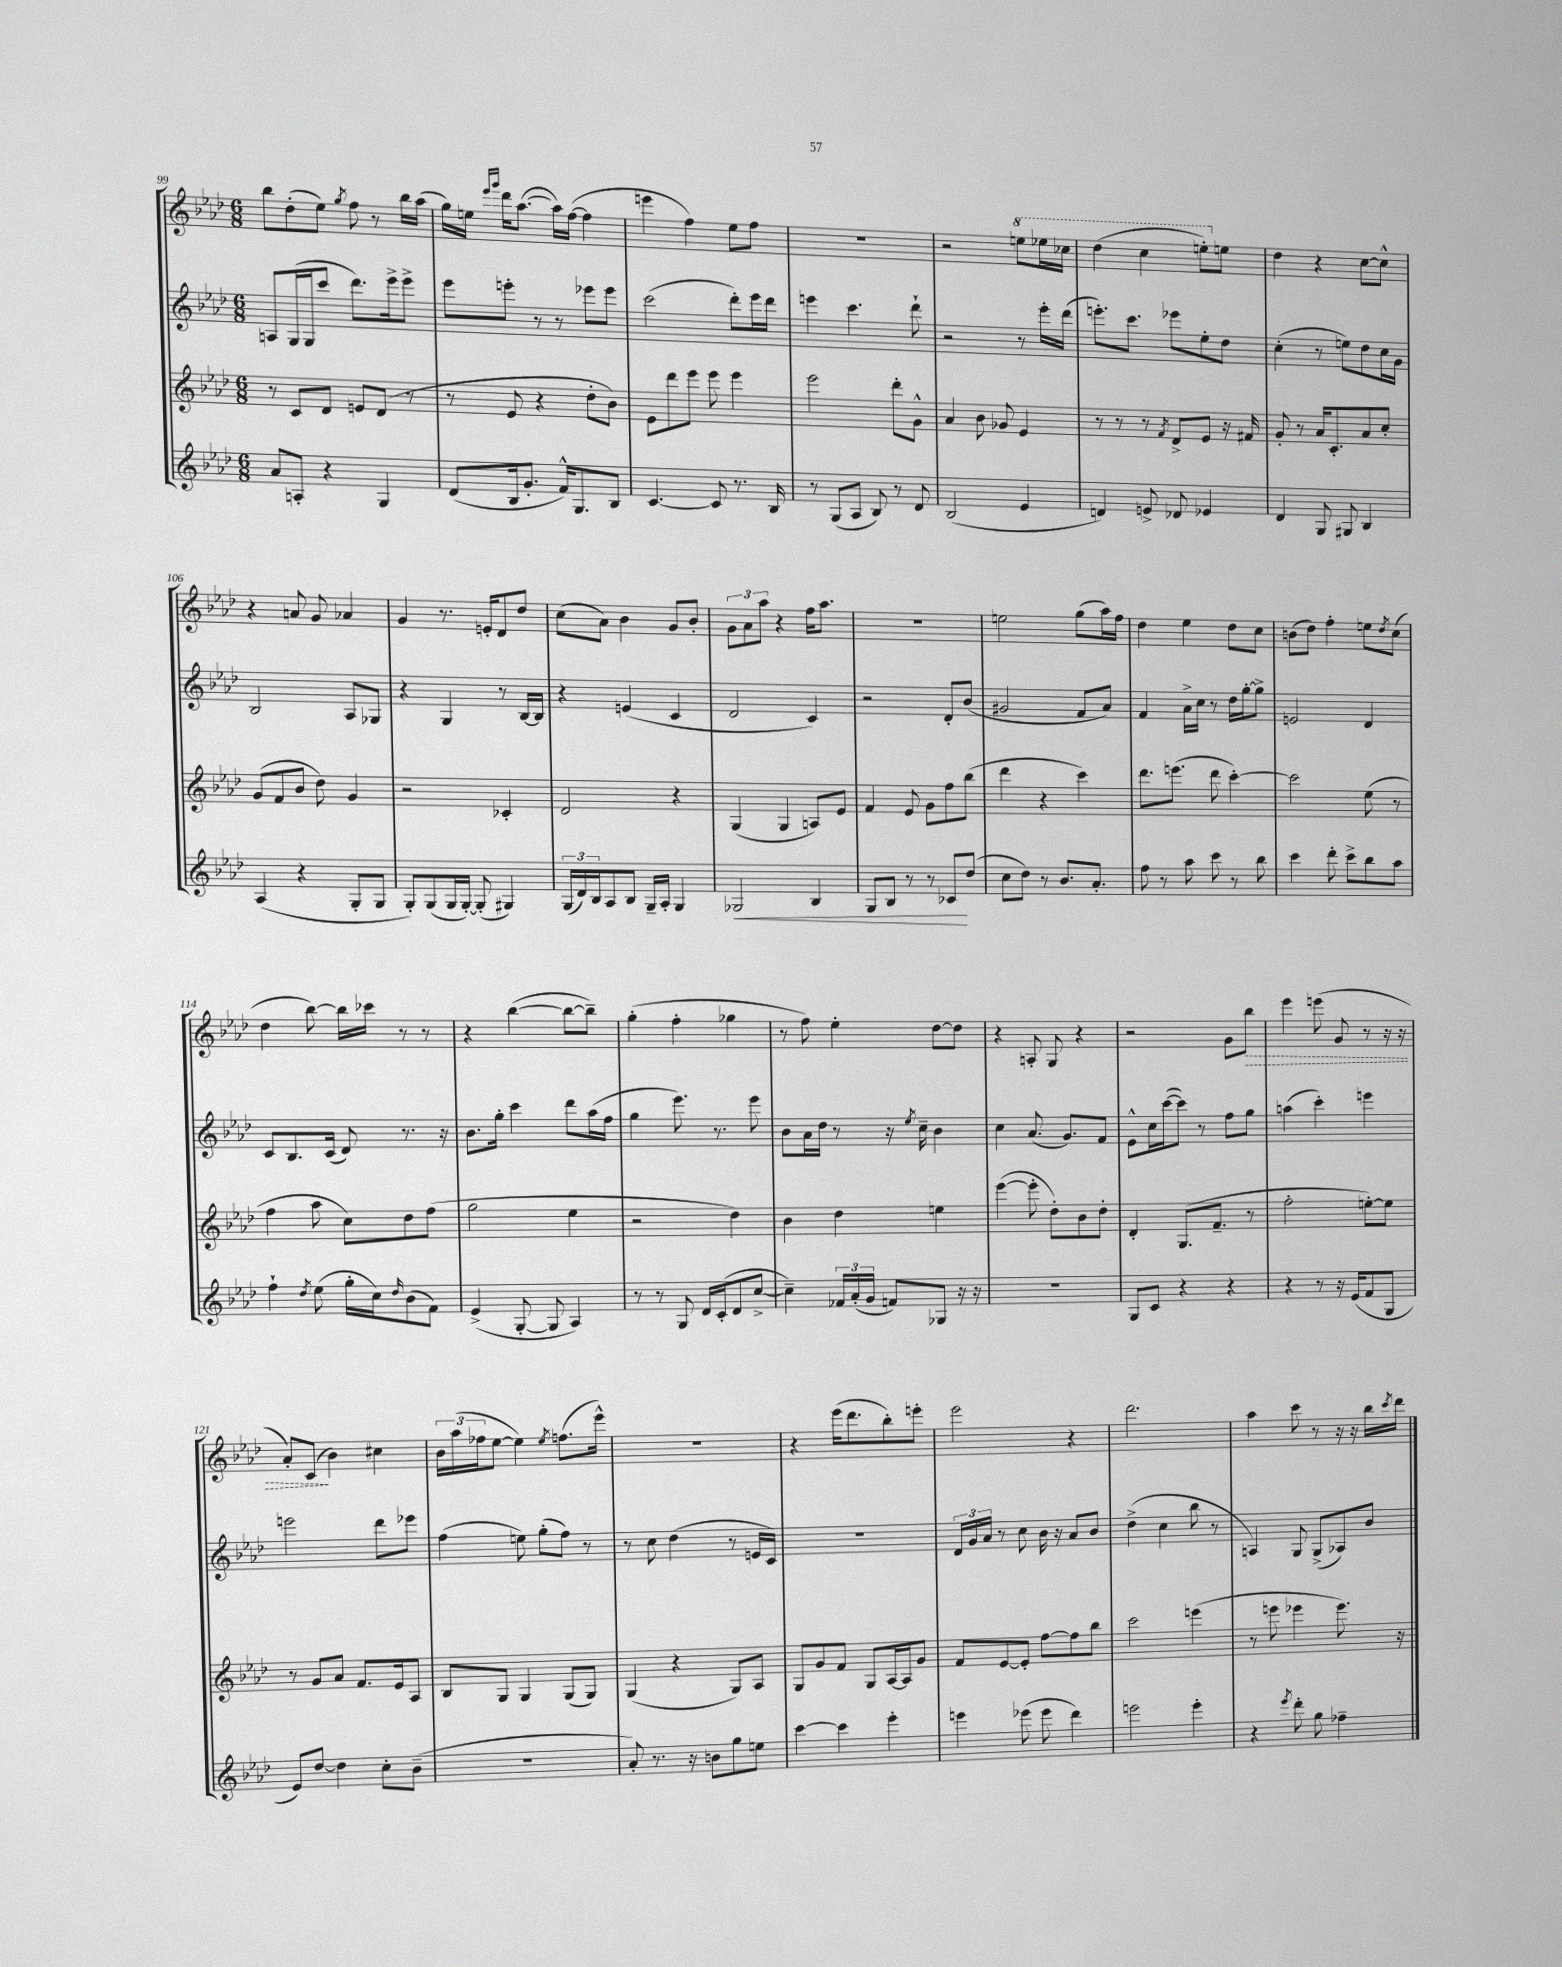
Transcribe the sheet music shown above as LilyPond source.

<<
\new StaffGroup <<
\new Staff = "s0" {
    \clef treble \key aes \major \numericTimeSignature \time 6/8
    bes''8 des''8-.( ees''8) \acciaccatura { g''8 } f''8 r8 bes''16 aes''16( |
    g''16) e''16 \grace { ees'''16 g'''16 } des'''16 aes''8.~( aes''16) f''16~( f''4 |
    e'''4 f''4) ees''8 f''8 |
    R2. |
    r2 \ottava #1 e'''8 ees'''16 ces'''16 |
    des'''4( c'''4 e'''8-.) \ottava #0 e''8 |
    des''4 r4 c''8~ c''8-^ |
    r4 a'8 g'8 aes'4 |
    g'4 r8. e'16-. des'8 des''8 |
    c''8( aes'8) bes'4 g'8 bes'8-. |
    \tuplet 3/2 { g'8 aes'8 aes''8 } r4 f''16 aes''8. |
    R2. |
    e''2 g''8( aes''16) f''16 |
    des''4 ees''4 des''8 c''8 |
    b'8( des''8) f''4-. e''8 \acciaccatura { des''8 } c''8( |
    des''4 bes''8~) bes''16 ces'''16 r8 r8 |
    r4 bes''4~( bes''8~ bes''8--) |
    g''4-.( f''4-. ges''4 |
    r8 f''8) ees''4-. des''8~ des''8 |
    r4 a8-. g8 r4 |
    r2 g'8 \once \override Hairpin.style = #'dashed-line bes''8\> |
    ees'''4 e'''8( g'8 r8 r16 r16 |
    aes'8-.) c'8\!( bes'4) cis''4 |
    \tuplet 3/2 { bes'16 aes''16( fes''16 } ees''8~ ees''4) \acciaccatura { ees''8 } f''8.( ees'''16-^) |
    R2. |
    r4 ees'''16( des'''8. bes''8-.) e'''8-. |
    ees'''2 r4 |
    des'''2. |
    aes''4 c'''8 r8 r16 r16 bes''16 \acciaccatura { c'''8 } des'''16 \bar "|." |
}
\new Staff = "s1" {
    \clef treble \key aes \major \numericTimeSignature \time 6/8
    a8 g16( g16 c'''8 des'''8.) ees'''16-> ees'''8-> |
    ees'''8 e'''8-. r8 r8 ees'''8 ees'''8 |
    c'''2( des'''8-.) ees'''16 des'''16 |
    e'''4 c'''4. des'''8-! |
    r2 r8 ees'''16-. des'''16( |
    e'''8.-.) c'''8. ees'''8 ees''8-. des''8 |
    c''4-.( r8 e''8) des''8 c''16 g'16 |
    bes2 aes8 ges8 |
    r4 g4 r8 bes16~ bes16 |
    r4 e'4( c'4 |
    des'2 c'4) |
    r2 des'8-. bes'8( |
    gis'2 f'8 aes'8) |
    f'4 aes'16-> c''16 r8 des''16 g''16~-. g''8-> |
    e'2 des'4 |
    c'8 bes8. c'16( des'8) r8. r16 |
    bes'8. g''16-. c'''4 des'''8 aes''16( f''16 |
    g''4 ees'''8.) r8. ees'''8 |
    bes'8 aes'16 des''16 r8 r16 \acciaccatura { ees''8 } c''16-- bes'4 |
    c''4 aes'8.( g'8.) f'8 |
    ees'8-^ c''16 c'''16~( c'''8) r8 f''8 g''8 |
    a''4( c'''4-.) e'''4 |
    e'''2 des'''8 ees'''8 |
    f''4( e''8) g''8-.( f''8) r8 |
    r8 c''8 des''4( r8 e'16 c'16) |
    R2. |
    \tuplet 3/2 { des'16 g'16 aes'16 } r8 c''8 bes'16 r16 aes'8 bes'8 |
    des''4->( c''4 bes''8 r8 |
    a4) g8 g8->( aes8) bes'8 \bar "|." |
}
\new Staff = "s2" {
    \clef treble \key aes \major \numericTimeSignature \time 6/8
    r8 c'8 des'8 e'8 des'8( r8 |
    r8 ees'8 r4 des''8-. bes'8) |
    ees'8 des'''8 ees'''8 ees'''8 ees'''4 |
    ees'''2 des'''8-. g'8-^ |
    aes'4 bes'8 ges'8 ees'4 |
    r8 r8 r8 \acciaccatura { f'8 } des'8-> ees'8 r16 fis'16 |
    g'8-. r8 aes'16 c'8.-. aes'8 c''8-. |
    g'8( f'8 bes'8 des''8) g'4 |
    r2 ces'4-. |
    des'2 r4 |
    g4( g4 a8) ees'8 |
    f'4 ees'8 g'8 f''8 bes''8( |
    des'''4 r4 c'''4) |
    des'''8. e'''8.( des'''8 c'''4~-.) |
    c'''2 ees''8( r8 |
    f''4 aes''8 c''8) des''8 f''8( |
    g''2 ees''4 |
    r2 des''4) |
    bes'4 des''4 e''4 |
    ees'''4~( ees'''8-. des''8-.) bes'8 des''8-. |
    des'4-. g8.( f'8.-- r8 |
    f''2-. e''8~-.) e''8 |
    r8 g'8 aes'8 f'8. ees'16 aes8 |
    bes8 g8 g4 g8( g8) |
    g4( r4 g8) aes8 |
    g8 g'8 f'8 g8 aes16~ aes16 g'8 |
    f'8 ees'8~ ees'8-. f''8~ f''8 bes''8 |
    c'''2 e'''4( |
    r8 e'''8 ees'''4 ees'''8.) r16 \bar "|." |
}
\new Staff = "s3" {
    \clef treble \key aes \major \numericTimeSignature \time 6/8
    aes'8 a8-. r4 g4 |
    des'8( bes16 g'8.-. f'16-^) g8. bes8 |
    c'4.~ c'8 r8. bes16 |
    r8 g8( aes8 bes8) r8 des'8 |
    bes2( ees'4 |
    d'4) e'8-> des'8 ees'4 |
    des'4 g8 gis8 bes4 |
    aes4( r4 g8-. g8 |
    g8-.) g8( g16 g16~-.) g8-.( gis4) |
    \tuplet 3/2 { g16( des'16) bes16 } aes8 bes8 g16-- aes16-. g4 |
    ges2\< bes4 |
    g8 bes8 r8 r8 ces'8\! des''8( |
    c''8 des''8) r8 bes'8. aes'8.-. |
    f''8 r8 aes''8 c'''8 r8 bes''8 |
    c'''4 des'''8-. c'''8-> bes''8 aes''8 |
    f''4-! \acciaccatura { des''8 } ees''8( g''16-. c''16) \grace { des''16 } bes'8( f'8) |
    ees'4->( g8~-. g8 aes4) |
    r8 r8 g8 des'16 c'16-.( des'8 c''8~-> |
    c''4--) \tuplet 3/2 { fes'16 aes'16-.( g'16 } f'8) ges8 r16 r16 |
    R2. |
    g8 c'8 r4 r4 |
    r4 r8 r16 ees'16( f'8 g8 |
    ees'8) des''8~ des''4 c''8-. bes'8--( |
    R2. |
    aes'8-.) r8. r16 b'8 g''8 e''8 |
    c'''4~ c'''4 ees'''4-. |
    e'''4 ees'''8( ees'''8 des'''4) |
    e'''2 e'''4-. |
    r4 \acciaccatura { ees'''8 } des'''8-. g''8 fes''4-- \bar "|." |
}
>>
>>
\layout { \context { \Score currentBarNumber = #99 } }
